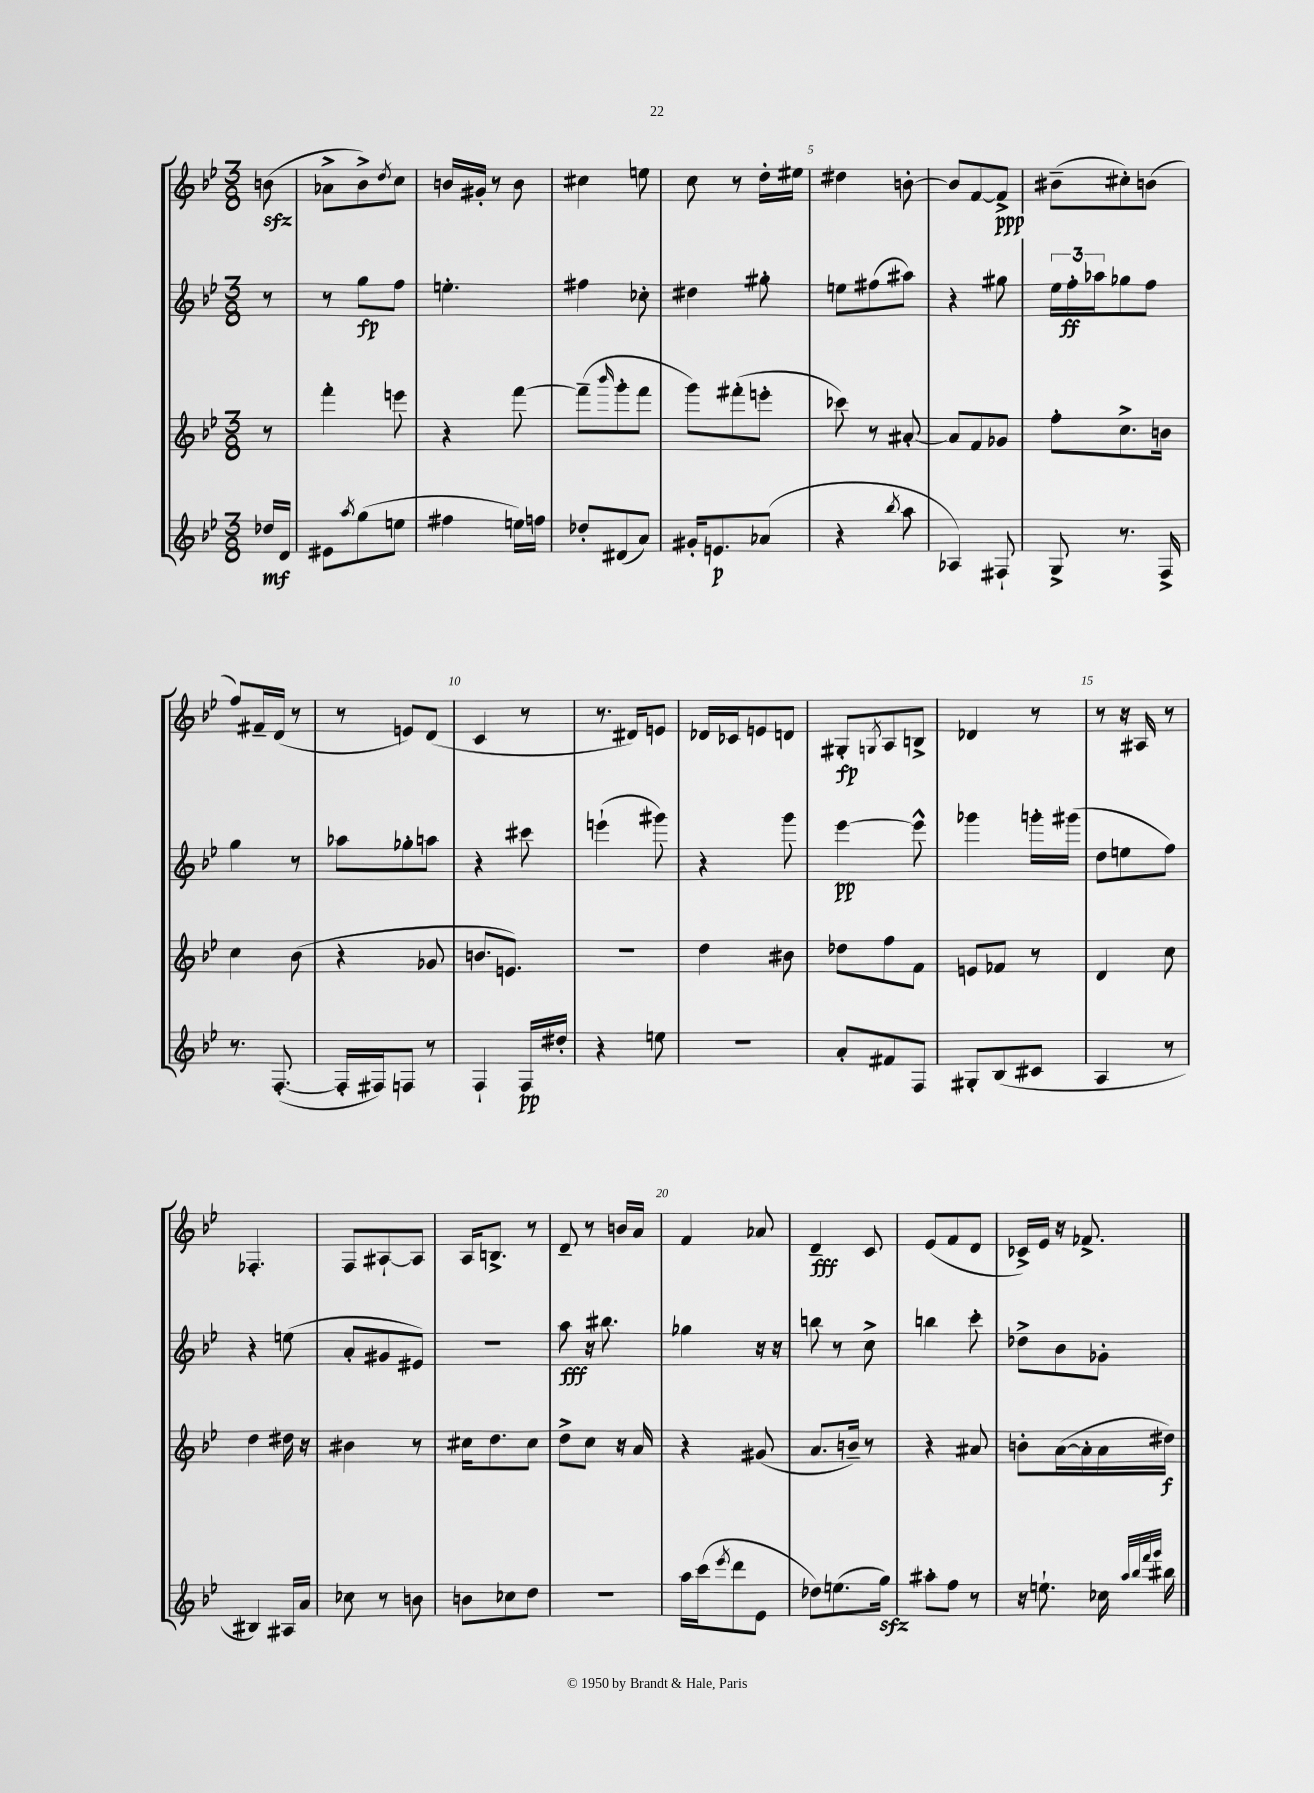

**kern	**kern	**kern	**kern
*staff4	*staff3	*staff2	*staff1
*clefG2	*clefG2	*clefG2	*clefG2
*k[b-e-]	*k[b-e-]	*k[b-e-]	*k[b-e-]
*M3/8	*M3/8	*M3/8	*M3/8
16dd-	8r	8r	(8b
16d	.	.	.
=	=	=	=
8e#	4fff'	8r	8a-^
8qaa	.	.	.
(8gg	.	8gg	8b-^)
.	.	.	8qdd
8ee	8eee	8ff	8cc
=	=	=	=
4ff#	4r	4.ee'	16b
.	.	.	16g#'
.	.	.	8r
16ee)	[8fff	.	8b
16ff	.	.	.
=	=	=	=
8dd-'	(8fff~]	4ff#	4cc#
.	16qqbbb-	.	.
(8d#	8ggg'	.	.
8a)	8fff	8cc-'	8ee
=	=	=	=
16g#'	8ggg)	4dd#	8cc
8.e	.	.	.
.	(8fff#'	.	8r
(8a-	8eee'	8gg#'	16dd'
.	.	.	16ee#
=	=	=	=
4r	8ccc-)	8ee	4dd#
.	8r	(8ff#	.
8qbb-	.	.	.
8aa	[8a#'	8aa#)	[8b'
=	=	=	=
4A-)	8a#]	4r	8b]
.	8f	.	[8f
8F#`	8g-	8gg#	8f^]
=	=	=	=
8G^	8ff'	24ee-	(8b#~
.	.	24ff'	.
.	.	24aa-	.
8.r	8.cc^	8gg-	8cc#')
.	.	8ff	(8b
16F^	16b	.	.
=	=	=	=
8.r	4cc	4gg	8ff)
.	.	.	16f#~
([8.F'	.	.	(16d
.	(8b-	8r	8r
=	=	=	=
16F']	4r	8aa-	8r
16F#)	.	.	.
8F	.	8gg-'	8e)
8r	8g-	8aa	(8d
=	=	=	=
4F`	8.b	4r	4c
.	8.e)	.	.
16F	.	8ccc#	8r
16dd#'	.	.	.
=	=	=	=
4r	4.r	(4eee`	8.r
.	.	.	16d#)
8ee	.	8ggg#)	8e
=	=	=	=
4.r	4dd	4r	16d-
.	.	.	16c-
.	.	.	8e
.	8b#	8ggg	8d
=	=	=	=
8a'	8dd-	[4eee-	8G#'
.	.	.	8qG
8f#	8ff	.	8A
8F	8f	8eee-^^]	8B^
=	=	=	=
8G#'	8e	4ggg-	4d-
(8B-	8f-	.	.
8c#	8r	16ggg'	8r
.	.	(16ggg#	.
=	=	=	=
4A	4d	8dd	8r
.	.	8ee	16r
.	.	.	16A#
8r	8cc	8ff)	8r
=	=	=	=
4B#)	4dd	4r	4.F-'
16A#	16dd#	(8ee	.
16a	16r	.	.
=	=	=	=
8cc-	4b#	8a'	8F
8r	.	8g#	[8A#`
8b	8r	8e#)	8A#]
=	=	=	=
8b	16cc#	4.r	16A
.	8.dd	.	8.B^
8cc-	.	.	.
8dd	8cc#	.	8r
=	=	=	=
4.r	8dd^	8aa	8d~
.	8cc	16r	8r
.	.	8.bb#	.
.	16r	.	16b
.	16a	.	16a
=	=	=	=
16aa	4r	4gg-	4f
(16ccc	.	.	.
8qeee-	.	.	.
8ddd	.	.	.
8e-	(8g#	16r	8a-
.	.	16r	.
=	=	=	=
8dd-)	8.a	8bb	4d~
(8.ee	.	8r	.
.	16b~)	.	.
.	8r	8cc^	8c
16gg)	.	.	.
=	=	=	=
8aa#'	4r	4bb	(8e-
8ff	.	.	8f
8r	8a#	8ccc'	8d
=	=	=	=
16r	8b'	8dd-^	16c-^)
8.ee`	.	.	16e-
.	([16a	8b-	16r
.	16a']	.	8.f-^
16cc-	16a	8g-'	.
32qqaa	.	.	.
32qqbb-	.	.	.
32qqfff	.	.	.
32qqggg	.	.	.
16bb#	16dd#)	.	.
==	==	==	==
*-	*-	*-	*-
